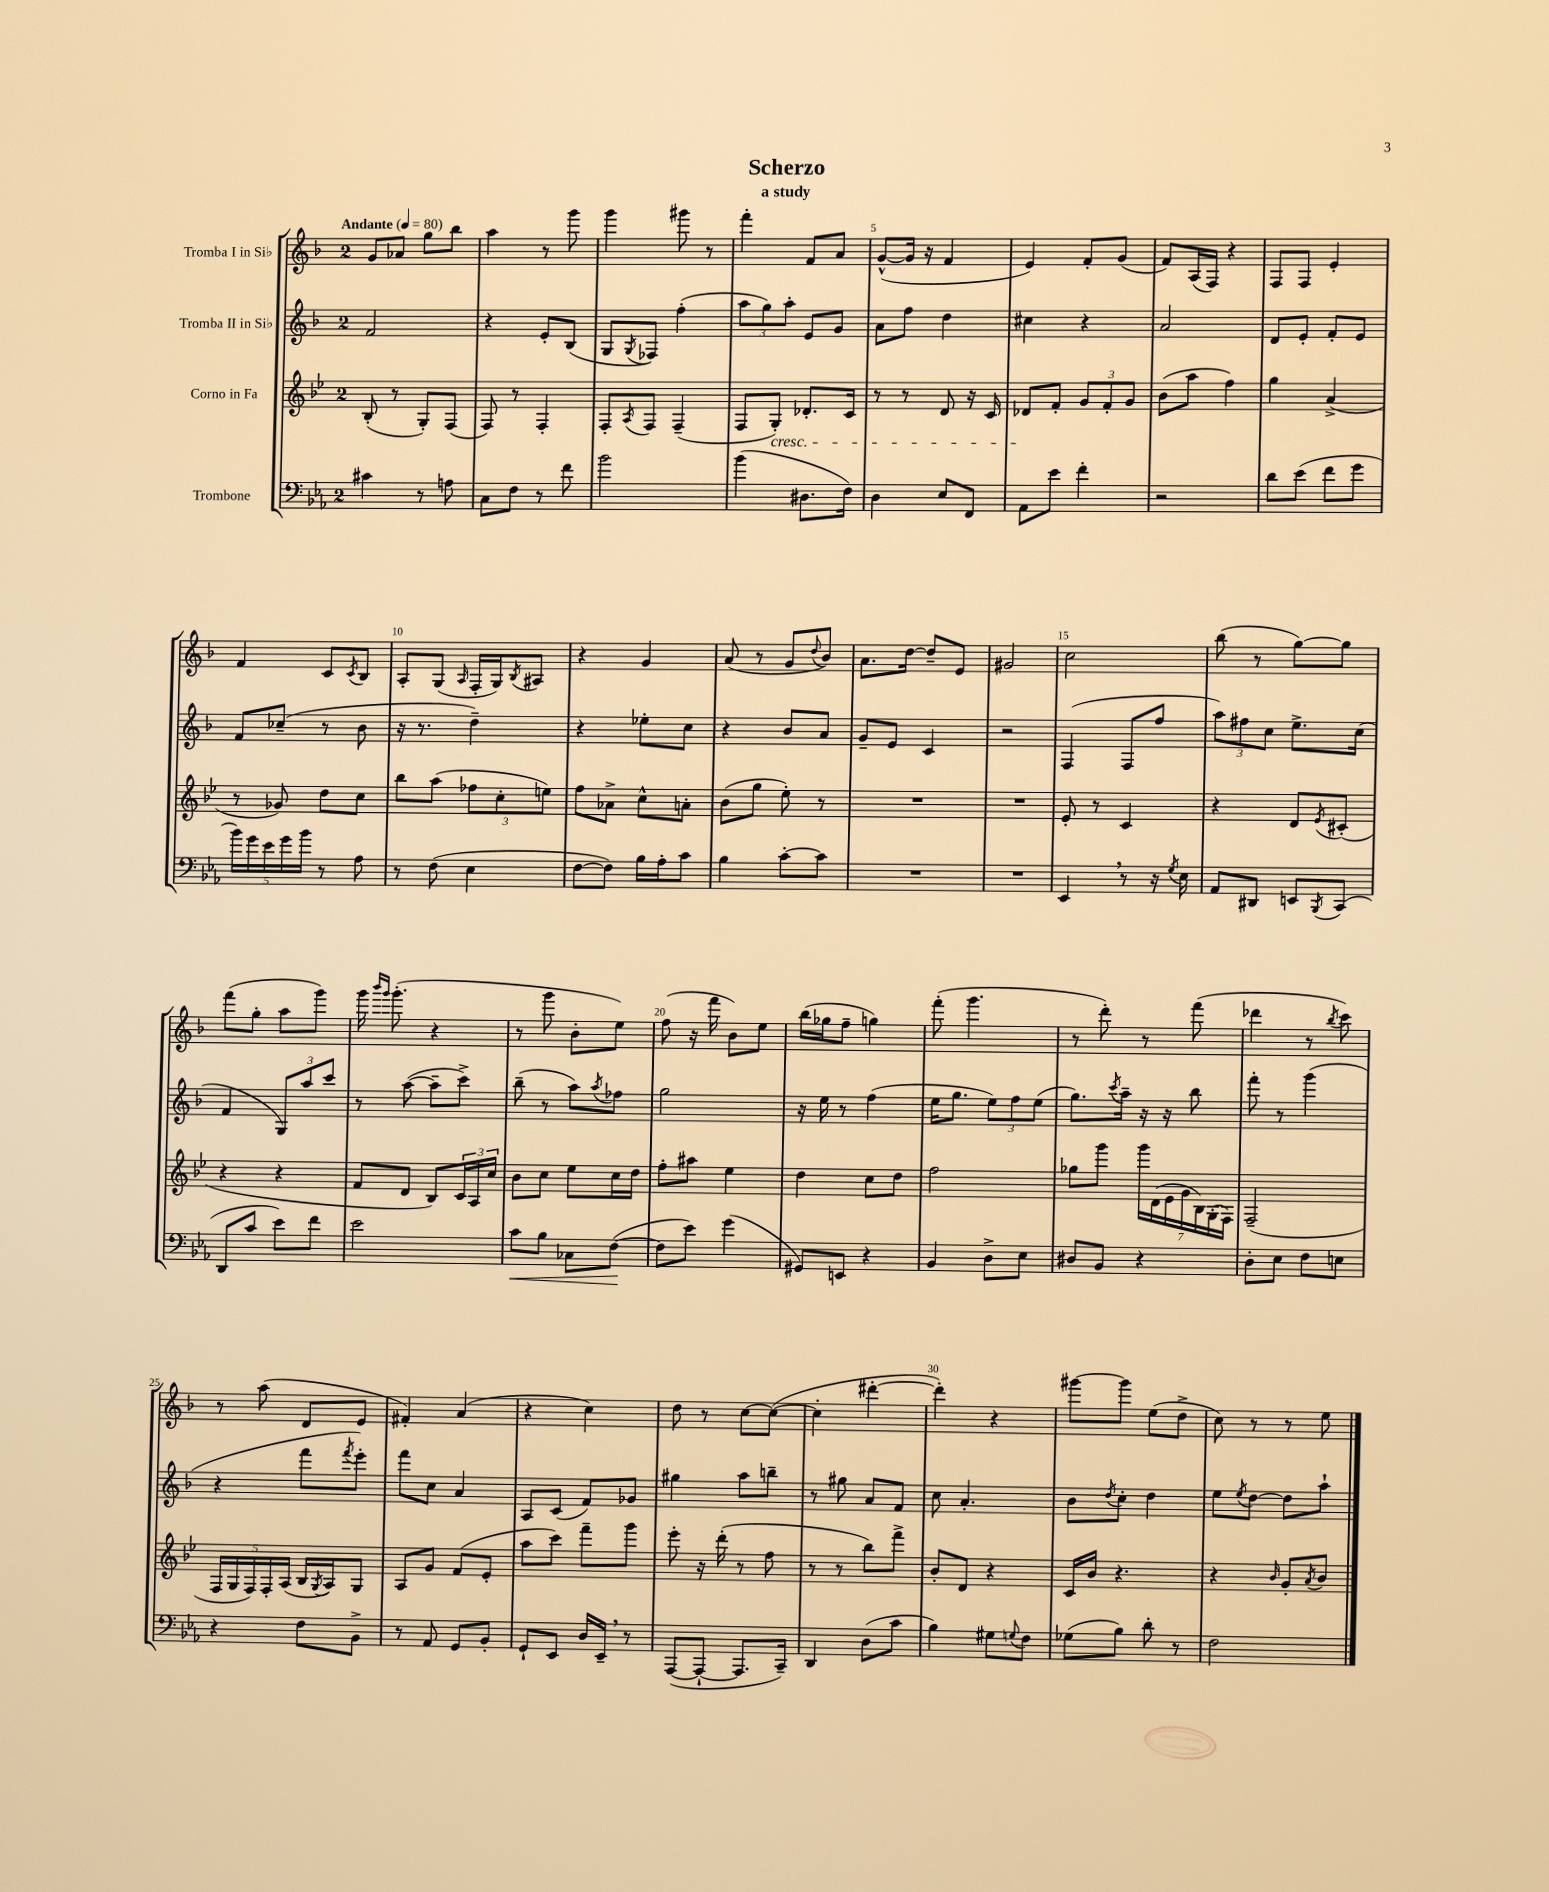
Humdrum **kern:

**kern	**kern	**kern	**kern
*staff4	*staff3	*staff2	*staff1
*clefF4	*clefG2	*clefG2	*clefG2
*k[b-e-a-]	*k[b-e-]	*k[b-]	*k[b-]
*M2/4	*M2/4	*M2/4	*M2/4
*MM80	*MM80	*MM80	*MM80
4c#	(8B-'	2f	8g
.	8r	.	8a-
8r	8G')	.	8gg
8A	(8F	.	8bb-
=	=	=	=
8C	8F)	4r	4aa
8F	8r	.	.
8r	4F'	8e'	8r
8f	.	(8B-	8ggg
=	=	=	=
2b-	8F'	8G	4ggg
.	8qA	8qG	.
.	8F	8F-)	.
.	(4F~	(4ff'	8ggg#
.	.	.	8r
=	=	=	=
(4b-	8F	12aa	4fff'
.	.	12gg)	.
.	8G')	.	.
.	.	12aa'	.
8.D#	8.d-'	8e	8f
.	.	8g	8a
16F)	16c	.	.
=	=	=	=
4D	8r	8a	([8g^^
.	8r	8ff	16g]
.	.	.	16r
8E-	8d	4dd	4f
8FF	16r	.	.
.	16c	.	.
=	=	=	=
8AA-	8d-	4cc#	4e)
8e-	8f'	.	.
4f'	12g	4r	8f'
.	12f'	.	.
.	.	.	(8g
.	12g	.	.
=	=	=	=
2r	(8b-	2a	8f)
.	8aa	.	(16A
.	.	.	16F)
.	4ff)	.	4r
=	=	=	=
8d	4gg	8d	8F
(8e-	.	8e'	8F
8f	(4a^	8f'	4e'
8g	.	8e	.
=	=	=	=
20b-)	8r	8f	4f
20g	.	.	.
20e-	.	.	.
.	8g-)	(8cc-~	.
20g	.	.	.
20b-	.	.	.
8r	8dd	8r	8c
.	.	.	8qc
8A-	8cc	8b-	8B-
=	=	=	=
8r	8bb-	16r	8A'
.	.	8.r	.
(8F	(8aa	.	(8G
.	.	.	16qqA
4E-	12ff-	4dd~)	16F'
.	.	.	16G)
.	12cc'	.	.
.	.	.	8qB-
.	.	.	8A#
.	12ee)	.	.
=	=	=	=
[8F	8ff	4r	4r
8F])	8a-^	.	.
16B-	8cc^^	8ee-'	4g
16A-'	.	.	.
8c	8a'	8cc	.
=	=	=	=
4B-	(8b-	4r	(8a
.	8gg	.	8r
[8c'	8ee-')	8b-	8g
.	.	.	8qqdd
8c]	8r	8a	8b-)
=	=	=	=
2r	2r	8g~	8.a
.	.	8e	.
.	.	.	[16dd
.	.	4c	8dd~]
.	.	.	8e
=	=	=	=
2r	2r	2r	2g#
=	=	=	=
4EE-	8e-'	(4F	2cc
.	8r	.	.
8r	4c	8F	.
16r	.	8ff	.
8qG	.	.	.
16E-	.	.	.
=	=	=	=
8AA-	4r	12aa)	(8bb-
.	.	12ff#	.
8DD#	.	.	8r
.	.	12cc	.
8EE	8d	8.ee^	[8gg)
8qBBB-	8qe-	.	.
(8CC	(8c#'	.	8gg]
.	.	(16cc	.
=	=	=	=
8DD	4r	4f	(8fff
8c	.	.	8gg'
8e-)	4r	12G)	8aa
.	.	12aa	.
8f	.	.	8ggg)
.	.	12ccc	.
=	=	=	=
2e-	8f	8r	16ggg
.	.	.	16qqbbb-
.	.	.	16qqggg
.	.	.	(8.ggg'
.	8d	([8aa	.
.	8B-)	8aa~]	4r
.	24c	8ccc^)	.
.	24A	.	.
.	24cc	.	.
=	=	=	=
8c	8b-	(8bb-~	8r
8B-	8cc	8r	8ggg
8C-	8ee-	8aa)	8b-'
.	.	8qaa	.
([8F	16cc	8ff-	8ee)
.	16dd	.	.
=	=	=	=
8F]	8ff'	2gg	(8ff
8e-)	8aa#	.	16r
.	.	.	16fff
(4g	4ee-	.	8b-)
.	.	.	8ee
=	=	=	=
8GG#)	4dd	16r	(16bb-
.	.	16ee	16gg-
8EE	.	8r	8ff~
4r	8cc	(4ff	4gg)
.	8dd	.	.
=	=	=	=
4BB-	2ff	16ee	(8fff'
.	.	8.gg	.
.	.	.	4.ggg
8D^	.	12ee)	.
.	.	12ff	.
8E-	.	.	.
.	.	(12ee	.
=	=	=	=
8D#	8gg-	8.gg)	8r
8BB-	8ggg	.	8ddd')
.	.	8qccc	.
.	.	16aa~	.
4r	28ggg	16r	8r
.	(28d	.	.
.	.	16r	.
.	28e-	.	.
.	28g	.	.
.	.	8bb-	(8fff
.	28B-)	.	.
.	(28G'	.	.
.	28F)	.	.
=	=	=	=
8D'	(2F~	8fff'	4ddd-
8E-	.	8r	.
8F	.	(4ggg	8r
.	.	.	8qbb-
8E	.	.	8ccc)
=	=	=	=
4r	20F	4r	8r
.	20G	.	.
.	20F)	.	.
.	.	.	(8aa
.	20F'	.	.
.	(20A	.	.
8F	16B-	8fff	8d
.	8qG	.	.
.	16A)	.	.
.	.	8qfff	.
8BB-^	8G	8eee')	8e
=	=	=	=
8r	8A	8fff	4f#')
8AA-	8g	8cc	.
8GG	(8f	4a	(4a
8BB-'	8e-'	.	.
=	=	=	=
8GG`	8aa	8A	4r
8EE-	8ccc)	(8c	.
16D	8fff~	8f)	4cc)
16EE-~	.	.	.
8r	8ggg	8g-	.
=	=	=	=
([8AAA-	8eee-'	4gg#	8dd
8AAA-`_	16r	.	8r
.	(16ddd'	.	.
8.AAA-]	8r	8aa	[8cc
.	8ff	8bb~	(8cc_
16CC~)	.	.	.
=	=	=	=
4DD	8r	8r	4cc']
.	8r	8gg#	.
(8D	8bb-)	8a	[4ddd#'
8c	8fff^	8f	.
=	=	=	=
4B-)	8b-'	8cc	4ddd#'])
.	8d	4.a'	.
8G#	4r	.	4r
8qqG	.	.	.
8F	.	.	.
=	=	=	=
(8G-	16c	8b-	[8ggg#
.	16b-	.	.
.	.	8qdd	.
8B-)	4.r	8cc'	8ggg#]
8d'	.	4dd	(8ee
8r	.	.	8dd^
=	=	=	=
2F	4r	8ee	8cc)
.	.	8qee	.
.	.	[8dd	8r
.	16qqb-	.	.
.	8g'	8dd]	8r
.	8qa	.	.
.	8b-	8aa`	8ee
==	==	==	==
*-	*-	*-	*-
